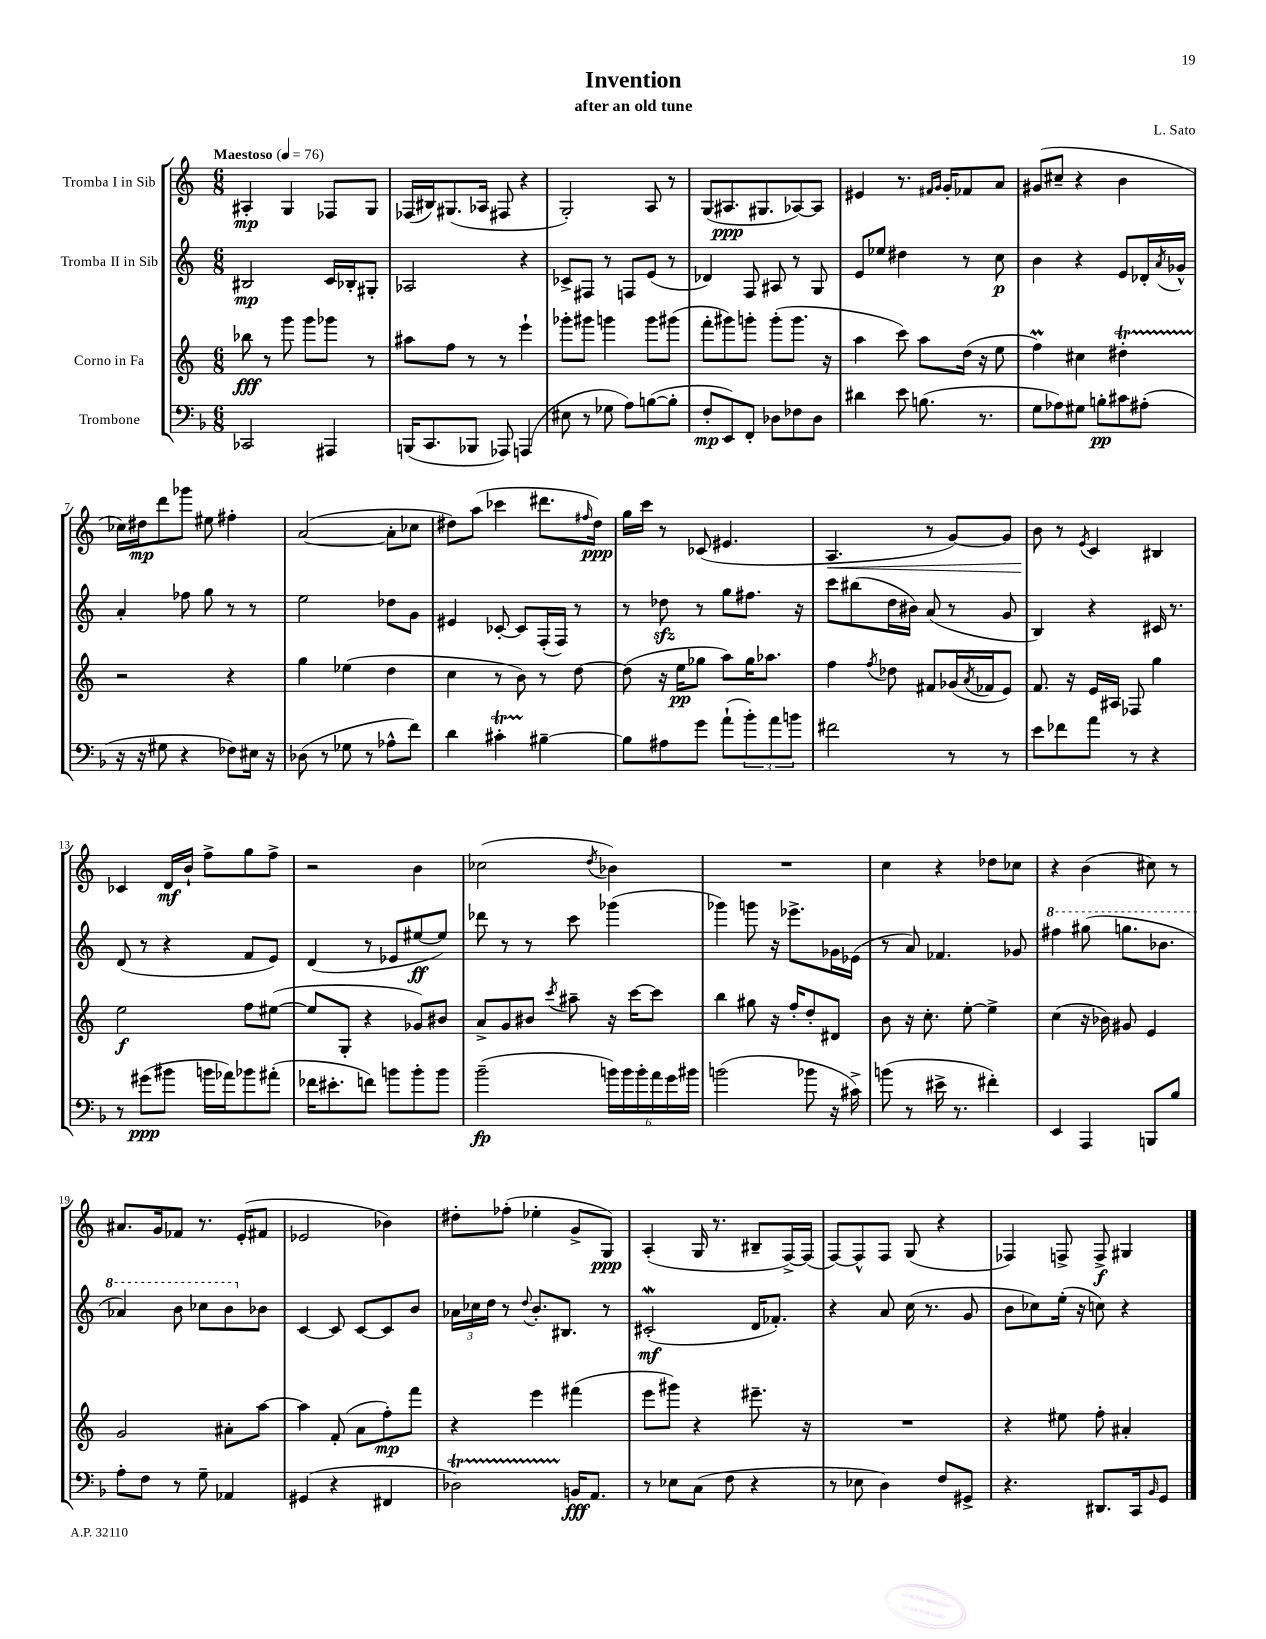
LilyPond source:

\header { title = "Invention" composer = "L. Sato" subtitle = "after an old tune" }
<<
\new StaffGroup <<
\new Staff = "s0" \with { instrumentName = "Tromba I in Sib" } {
    \clef treble \key c \major \numericTimeSignature \time 6/8 \tempo "Maestoso" 4 = 76
    ais4-.\mp g4 fes8 g8 |
    fes16( bis16) gis8.( aes16 fis8 r4 |
    g2-.) a8 r8 |
    g8( ais8.\ppp gis8. aes8~) aes8 |
    eis'4 r8. \grace { fis'16 g'16 } g'16-. fes'8 a'8 |
    gis'8( cis''8-- r4 b'4 |
    ces''16) dis''16\mp d'''8 ges'''8 eis''8 fis''4-. |
    a'2~( a'8-. ces''8 |
    dis''8) a''8( ces'''4 dis'''8. \grace { fis''16 } dis''16\ppp) |
    g''16 c'''16 r8 ces'8( eis'4. |
    a4.\< r8 g'8~) g'8 |
    b'8\! r8 \acciaccatura { e'8 } c'4 bis4 |
    ces'4 d'16\mf b'16-! f''8-> g''8 f''8-> |
    r2 b'4 |
    ces''2( \acciaccatura { d''8 } bes'4) |
    R2. |
    c''4 r4 des''8 ces''8 |
    r4 b'4( cis''8) r8 |
    ais'8. g'16 fes'8 r8. e'16-.( fis'8 |
    ees'2 bes'4) |
    dis''8-. fes''8-.( ees''4-. g'8-> g8\ppp) |
    a4-.( g16 r8. bis8-- f16~->) f16( |
    f8~) f8-^ f8 g8( r4 |
    fes4) f8-> f8->\f gis4 \bar "|." |
}
\new Staff = "s1" \with { instrumentName = "Tromba II in Sib" } {
    \clef treble \key c \major \numericTimeSignature \time 6/8
    bis2\mp c'16 bes16-. gis8-. |
    aes2 r4 |
    ces'8-> fis8 r8 f8 e'8( r8 |
    des'4) f8 ais8 r8 g8 |
    e'8 ees''8 dis''4 r8 c''8\p |
    b'4 r4 e'8 des'16-. \acciaccatura { a'8 } ges'16-^ |
    a'4-. fes''8 g''8 r8 r8 |
    e''2 des''8 g'8 |
    eis'4 ces'8~-. ces'8 f16-.( f16) r8 |
    r8 des''8\sfz r8 g''8 fis''8. r16 |
    c'''8 bis''8( d''16 bis'16) a'8( r8 g'8 |
    b4) r4 cis'16 r8. |
    d'8( r8 r4 f'8 e'8) |
    d'4( r8 ees'8 eis''8~\ff eis''8) |
    des'''8 r8 r8 c'''8 ges'''4( |
    ges'''4) g'''8 r16 ees'''8.-> ges'16 ees'16( |
    r8 a'8) fes'4. ges'8 |
    \ottava #1 fis'''4 gis'''8( g'''8. bes''8. |
    aes''4) b''8 ces'''8 b''8 \ottava #0 bes'8 |
    c'4~ c'8 c'8~ c'8 b'8 |
    \tuplet 3/2 { aes'16 ces''16 d''16 } r8 \appoggiatura { d''8 } b'8.-. bis8. r8 |
    cis'2-.\mordent\mf( d'16 fes'8.-.) |
    r4 a'8 c''16( r8. g'8 |
    b'8 ces''8) e''16-.( r16 c''8) r4 \bar "|." |
}
\new Staff = "s2" \with { instrumentName = "Corno in Fa" } {
    \clef treble \key c \major \numericTimeSignature \time 6/8
    bes''8\fff r8 g'''8 g'''8 ges'''8 r8 |
    ais''8 f''8 r8 r8 e'''4-! |
    ges'''8-. gis'''8 g'''4 g'''8 gis'''8( |
    f'''8-. gis'''8) g'''8-. g'''8-.( g'''8. r16 |
    a''4 c'''8) a''8 d''16( r16 e''8 |
    f''4\prall) cis''4 dis''4-.\startTrillSpan |
    r2\stopTrillSpan r4 |
    g''4 ees''4( d''4 |
    c''4 r8 b'8) r8 d''8~ |
    d''8( r16 e''16\pp ges''8 a''8) ges''16 aes''8. |
    f''4 \acciaccatura { f''8 } des''8 fis'8 ges'16( \acciaccatura { a'8 } fes'16 e'8) |
    f'8. r16 e'16 ais16 fes8 g''4 |
    e''2\f f''8 eis''8~( |
    eis''8 g8-. r4 ges'8) bis'8 |
    a'8-> g'8 bis'8 \acciaccatura { c'''8 } ais''8-- r16 c'''16~ c'''8 |
    b''4 gis''8 r16 f''16-. d''8-. dis'8 |
    b'8 r16 c''8.-. e''8~-. e''4-> |
    c''4( r16 bes'16) gis'8 e'4 |
    g'2 ais'8-. a''8~ |
    a''4 f'8-.( a'8 f''8-.\mp) f'''8 |
    r4 e'''4 fis'''4( |
    e'''8 gis'''8) r4 eis'''8.-- r16 |
    R2. |
    r4 eis''8 f''8-. ais'4-. \bar "|." |
}
\new Staff = "s3" \with { instrumentName = "Trombone" } {
    \clef bass \key f \major \numericTimeSignature \time 6/8
    ces,2 ais,,4 |
    b,,16( c,8. bes,,8 aes,,8) a,,4( |
    eis8 r8 ges8 a8) b8~( b8-. |
    f8-.\mp e,8) f,8-. des8 fes8 des8 |
    dis'4 e'8 b8.( r8. |
    g8 aes8) gis8 b8-.\pp cis'8 ais8-.( |
    r16 r16 gis8 r4 fes8) eis16 r16 |
    des8( r8 ges8 r8 aes8-^ f'8) |
    d'4 cis'4-.\startTrillSpan bis4~--\stopTrillSpan |
    bis8 ais8 g'8 a'8-!( \tuplet 3/2 { bes'8-.) a'8 b'8 } |
    fis'2 r8 r8 |
    e'8 fes'8 a'8 r8 r4 |
    r8 gis'8\ppp( bis'8 b'16 aes'16) bes'8 ais'8-.( |
    fes'16 eis'8.-. f'8) b'8 b'8-. b'8 |
    bes'2--\fp( \tuplet 6/4 { b'16) b'16 b'16-. a'16 g'16 bis'16 } |
    b'2( bes'8 r16 cis'16->) |
    b'8( r8 eis'16-> r8. fis'4-.) |
    e,4 a,,4 b,,8 bes8 |
    a8-. f8 r8 g8-- aes,4 |
    gis,4( r4 fis,4 |
    des2\startTrillSpan) b,16\stopTrillSpan\fff a,8. |
    r8 ees8 c8( f8 r4 |
    r8 ees8 d4) f8 gis,8-> |
    r4. dis,8. c,16 \grace { bes,16 } g,8 \bar "|." |
}
>>
>>
